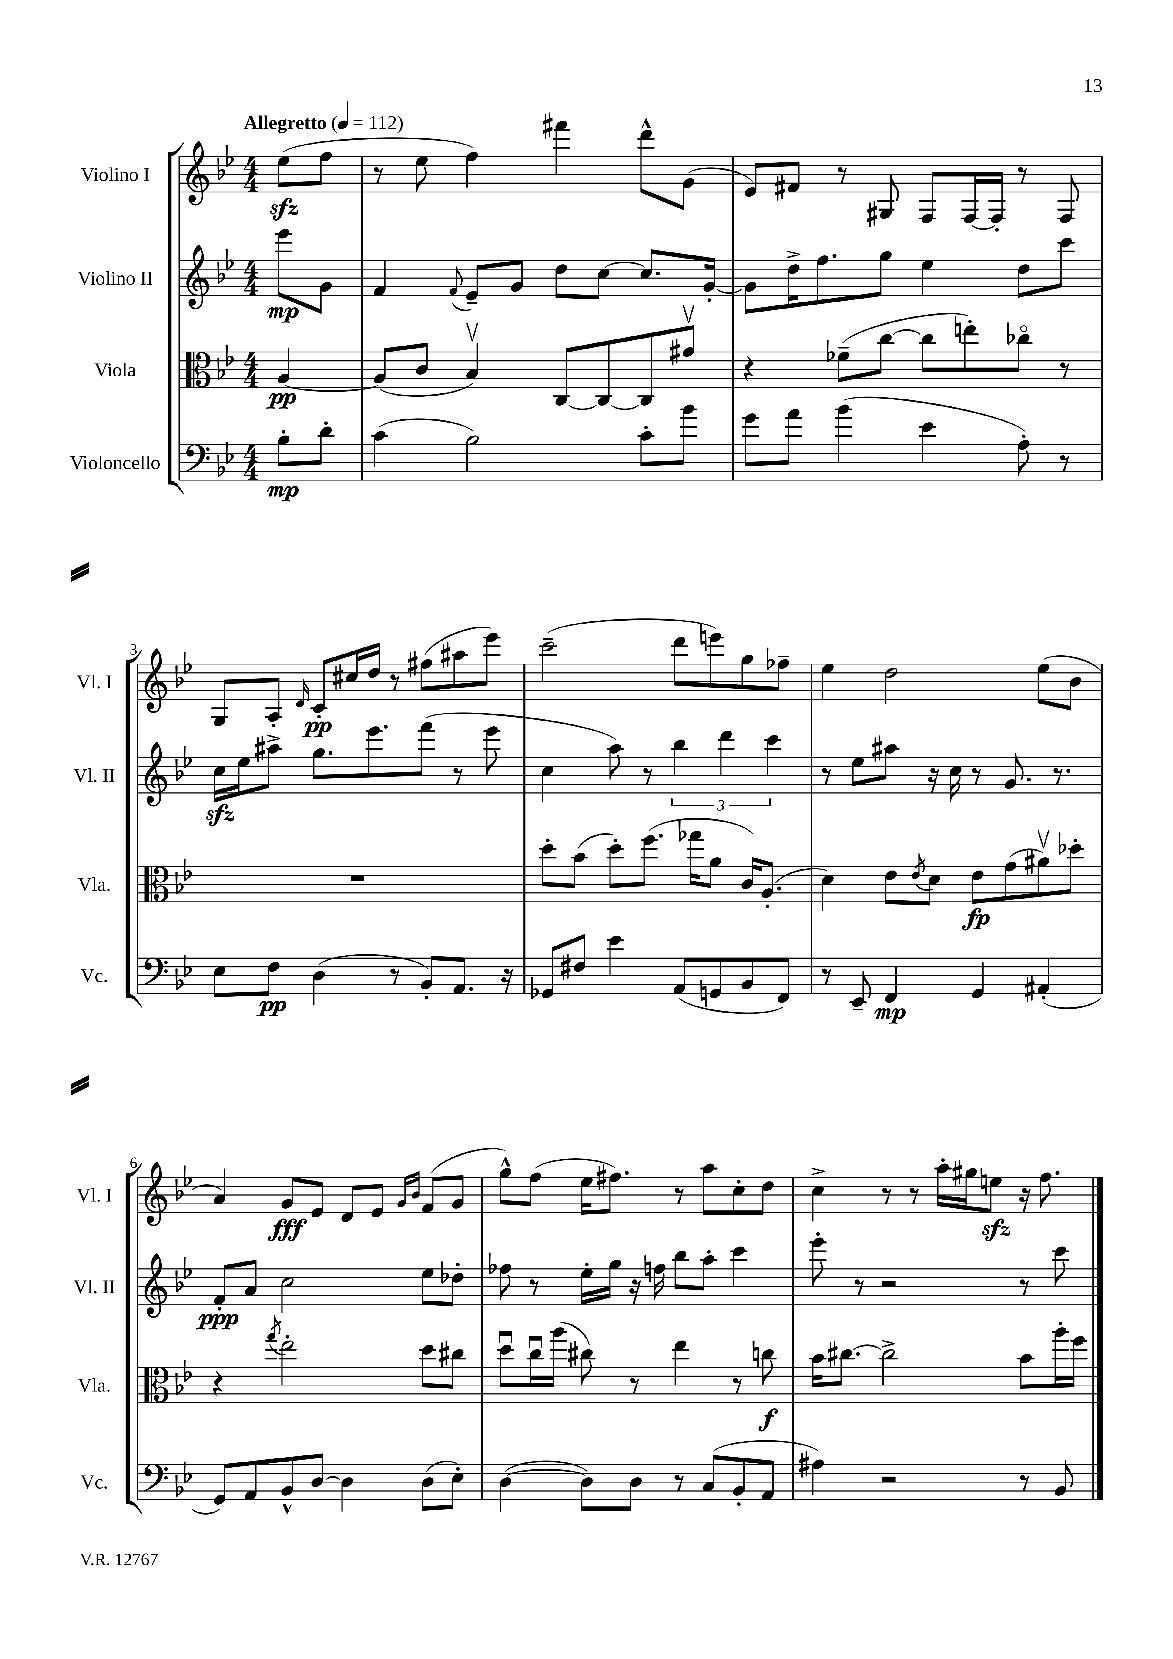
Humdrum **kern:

**kern	**kern	**kern	**kern
*staff4	*staff3	*staff2	*staff1
*clefF4	*clefC3	*clefG2	*clefG2
*k[b-e-]	*k[b-e-]	*k[b-e-]	*k[b-e-]
*M4/4	*M4/4	*M4/4	*M4/4
*MM112	*MM112	*MM112	*MM112
8B-'	[4A	8eee-	(8ee-
8d'	.	8g	8ff
=	=	=	=
(4c	(8A]	4f	8r
.	8c	.	8ee-
.	.	8qqf	.
2B-)	4B-v)	8e-~	4ff)
.	.	8g	.
.	[8C	8dd	4fff#
.	8C_	[8cc	.
8c'	8C]	8.cc]	8ddd^^
8b-	8g#v	.	(8g
.	.	[16g'	.
=	=	=	=
8g	4r	8g]	8e-)
8a	.	16dd^	8f#
.	.	8.ff	.
(4b-	(8f-~	.	8r
.	[8cc	8gg	8G#
4e-	8cc]	4ee-	8F
.	8ee')	.	[16F
.	.	.	16F']
8A')	8cc-o	8dd	8r
8r	8r	8ccc	8F
=	=	=	=
8E-	1r	16cc	8G
.	.	16ee-	.
8F	.	8aa#^	8A'
.	.	.	16qqd
(4D	.	8.gg	8c'
.	.	.	16cc#
.	.	8.eee-	16dd
8r	.	.	8r
8BB-')	.	(8fff	(8ff#
8.AA	.	8r	8aa#
.	.	8eee-	8eee-)
16r	.	.	.
=	=	=	=
8GG-	8dd'	4cc	(2ccc~
8F#	(8b-	.	.
4e-	8dd')	8aa)	.
.	(8.ff	8r	.
(8AA	.	6bb-	8ddd
.	16gg-	.	.
8GG	8a	.	8eee)
.	.	6ddd	.
8BB-	16c)	.	8gg
.	(8.A'	.	.
.	.	6ccc	.
8FF)	.	.	8ff-~
=	=	=	=
8r	4d)	8r	4ee-
8EE-~	.	8ee-	.
4FF	8e-	8aa#	2dd
.	8qe-	.	.
.	8d	16r	.
.	.	16cc	.
4GG	8e-	8r	.
.	(8g	8.g	.
(4AA#'	8a#v)	.	(8ee-
.	.	8.r	.
.	8dd-'	.	8b-
=	=	=	=
8GG)	4r	8f'	4a)
8AA	.	8a	.
.	8qgg	.	.
8BB-^^	2ee-'	2cc	8g
[8D	.	.	8e-
4D]	.	.	8d
.	.	.	8e-
.	.	.	16qqg
.	.	.	16qqb-
(8D	8dd	8ee-	(8f
8E-')	8cc#	8dd-'	8g
=	=	=	=
([4D	8ddu	8ff-	8gg^^)
.	16ccu	8r	(8ff
.	(16aa	.	.
8D])	8cc#)	16ee-'	16ee-
.	.	16gg	8.ff#)
8D	8r	16r	.
.	.	16ff	.
8r	4ee-	8bb-	8r
(8C	.	8aa'	8aa
8BB-'	8r	4ccc	8cc'
8AA	8cc	.	8dd
=	=	=	=
4A#)	16b-	8eee-'	4cc^
.	[8.cc#	.	.
.	.	8r	.
2r	2cc#^]	2r	8r
.	.	.	8r
.	.	.	16aa'
.	.	.	16gg#
.	.	.	8ee
8r	8b-	8r	16r
.	.	.	8.ff
8BB-	16aa'	8ccc	.
.	16ff	.	.
==	==	==	==
*-	*-	*-	*-
